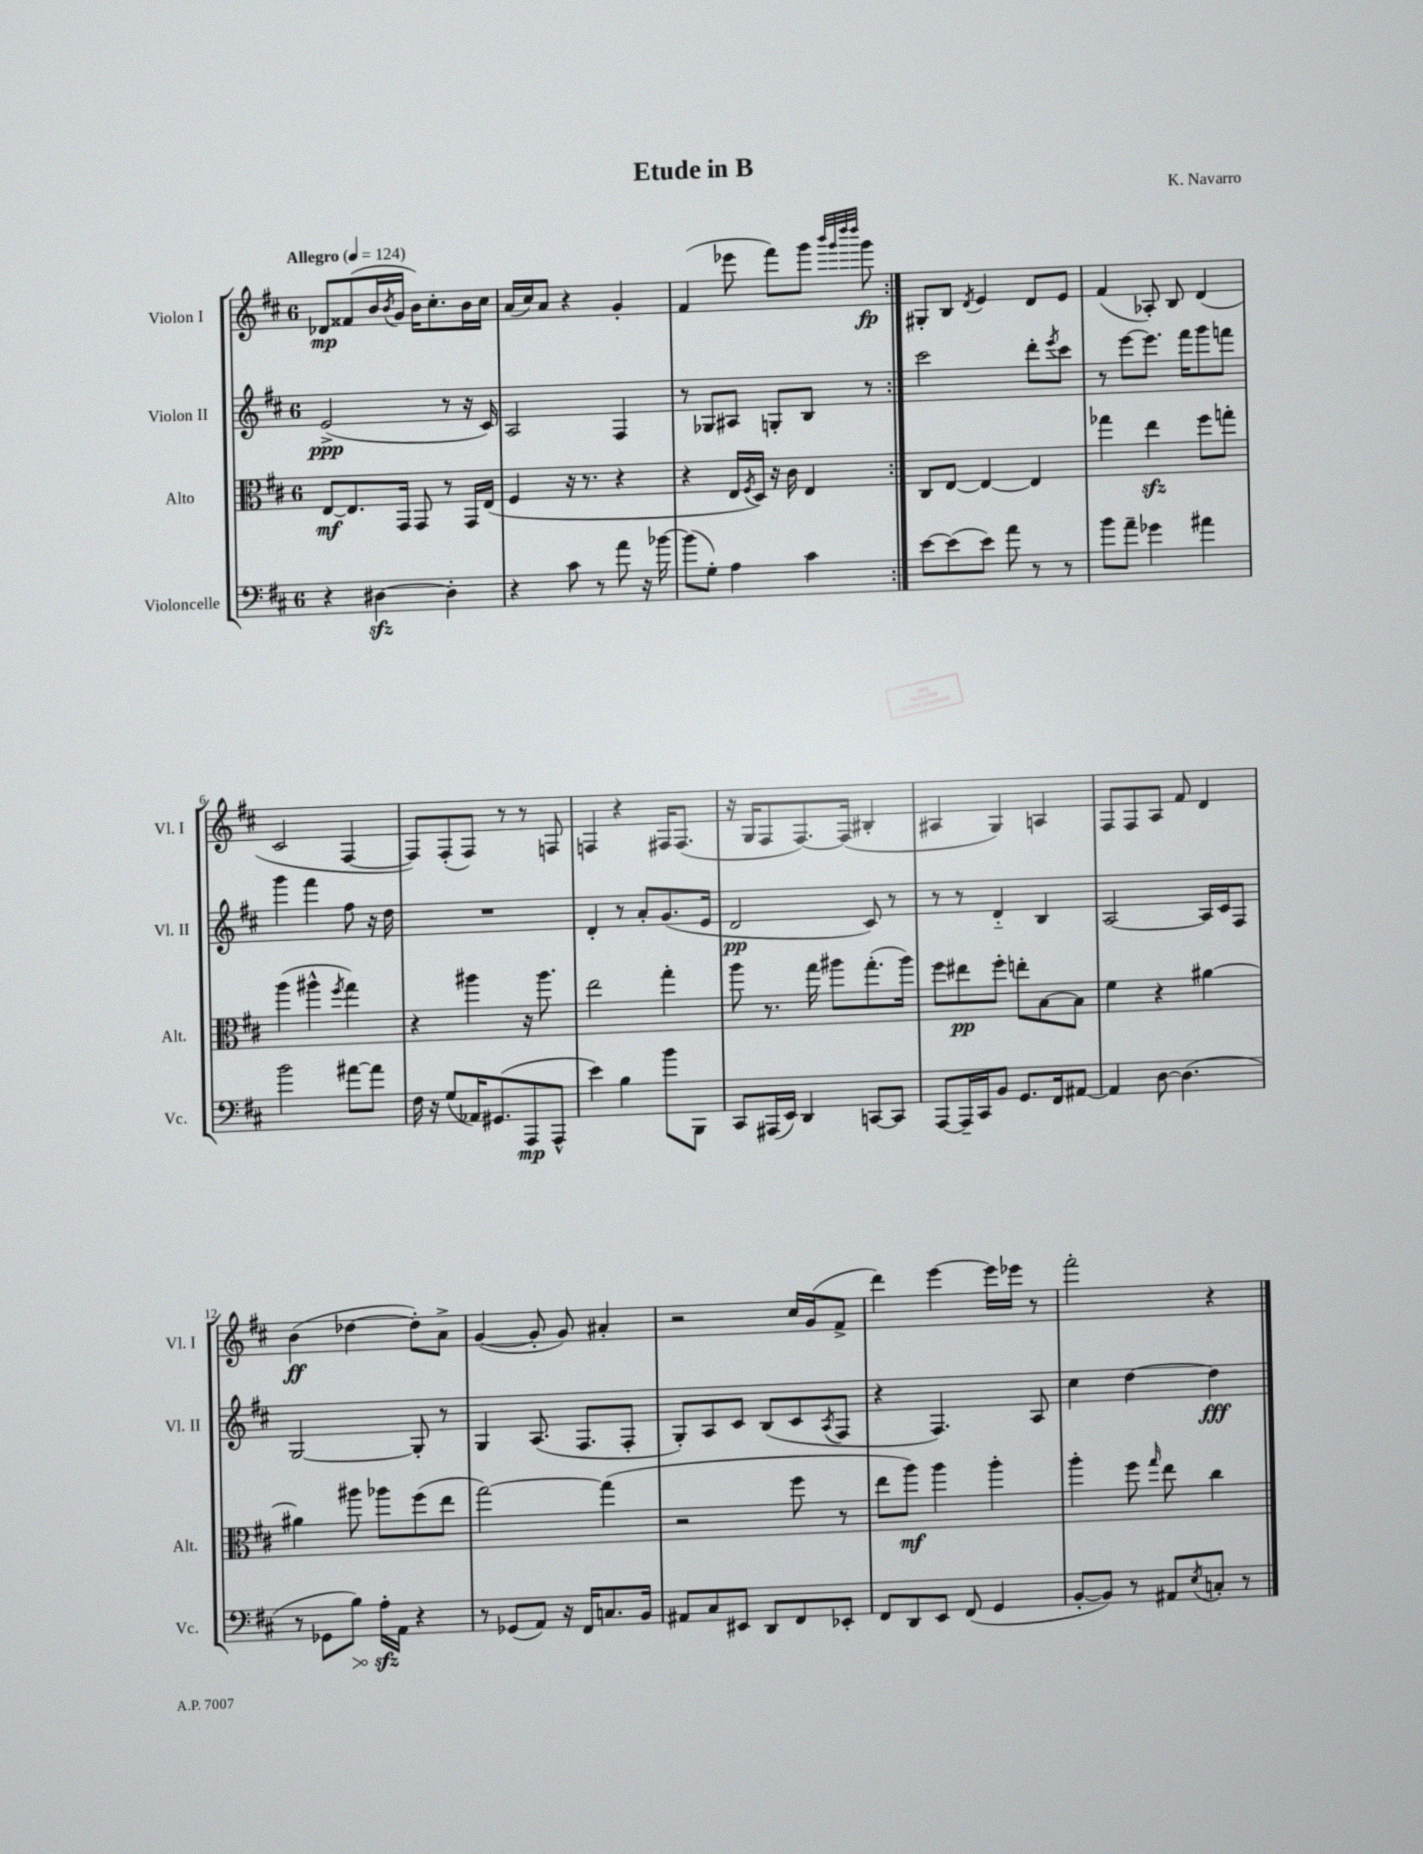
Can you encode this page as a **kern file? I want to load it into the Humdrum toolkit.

**kern	**kern	**kern	**kern
*staff4	*staff3	*staff2	*staff1
*clefF4	*clefC3	*clefG2	*clefG2
*k[f#c#]	*k[f#c#]	*k[f#c#]	*k[f#c#]
*M6/8	*M6/8	*M6/8	*M6/8
*MM124	*MM124	*MM124	*MM124
4r	[8E/L	(2e^/	8d-/L
.	8.E/]	.	(8f##/
[4D#\	.	.	16b/L
.	.	.	8qb/
.	16GG/Jk	.	16g/JJ
.	8GG/	.	16b\LK)
.	.	.	8.cc#'\
4D#'\]	8r	8r	.
.	16GG/LL	16r	16b\L
.	(16E/JJ	16c#/)	16cc#\JJ
=	=	=	=
4r	4F#/	2A/	(16a/LL
.	.	.	16cc#/J)
.	.	.	8a/J
8c#\	16r	.	4r
.	8.r	.	.
8r	.	.	.
8a\	4r	4F#/	4g'/
16r	.	.	.
[16b-\	.	.	.
=	=	=	=
(8b-\]L	4r	8r	(4f#/
8G'\J)	.	8G-/L	.
4A\	16E/LL	8A#/J	8eee-\
.	8qF#/	.	.
.	16D/JJ)	.	.
.	16r	8G'/L	8fff#\L)
.	16c#\	.	.
4c#\	4E/	8B/J	8ggg\J
.	.	.	32qqbbb/LLL
.	.	.	32qqggg/
.	.	.	32qqdddd/
.	.	.	32qqdddd/JJJ
.	.	8r	8ggg\
=:|!	=:|!	=:|!	=:|!
[8e\L	8C#/L	2ccc#\	8G#'/L
(8e\]	[8E/J	.	8B/J
.	.	.	8qd/
8e\J)	4E/_	.	4e/
8a\	.	.	.
8r	4E/]	8ddd'\L	8d/L
.	.	8qeee/	.
8r	.	8ccc#\J	8e/J
=	=	=	=
8b\L	4gg-\	8r	(4f#/
8a~\J	.	[8eee\L	.
4g-\	4ee\	8.eee\]J	8A-'/)
.	.	.	8B/
.	.	16fff#\LK	.
4a#\	8ff#\L	8ggg\	(4d/
.	8gg'\J	8fff\J	.
=	=	=	=
2b\	(4aa\	4ggg\	2c#/
.	4aa#^^\	4fff#\	.
.	8qff#/	.	.
[8a#\L	4gg\)	8ff#\	[4F#/
8a#\]J	.	16r	.
.	.	16dd\	.
=	=	=	=
16F#\	4r	2.r	8F#/]L)
16r	.	.	.
(8G/L	.	.	(8F#'/
16AA-/K)	4aa#\	.	8F#/J)
(8.GG#/	.	.	.
.	.	.	8r
8AAA/	16r	.	8r
.	8.aa#\	.	.
8AAA^^/J	.	.	8F/
=	=	=	=
4e\)	2ee\	4d'/	4F/
4B\	.	8r	4r
.	.	8a'/L	.
8b\L	4gg'\	(8.g/	16F#/LK
.	.	.	(8.F#/J
8BBB\J	.	.	.
.	.	16e/Jk	.
=	=	=	=
8CC#/L	8aa\	2d/	16r
.	.	.	16G/LK
(16AAA#/L	8.r	.	8F#/
16EE/JJ)	.	.	.
4DD/	.	.	[8.F#/)
.	16gg\	.	.
.	8aa#\L	.	.
.	.	.	(16F#/]Jk
[8CC/L	(8.gg'\	8c#/)	4B#'/
8CC/]J	.	8r	.
.	16aa#\Jk)	.	.
=	=	=	=
[8AAA/L	8ff#\L	8r	4A#/
16AAA~/]L	8ee#\	8r	.
16CC#/J	.	.	.
8BB/J	8ff#'\J	4d'~/	4G/)
8.GG/L	8ee'\L	.	.
.	[8B\	4B/	4A/
16FF#/k	.	.	.
[8AA#/J	8B\]J	.	.
=	=	=	=
4AA#/]	4f#\	[2A/	8F#/L
.	.	.	8F#/
[8D\	4r	.	8A/J
(4.D\]	.	.	8f#/
.	[4a#\	16A/]LL	4d/
.	.	16c#/J	.
.	.	8F#/J	.
=	=	=	=
8r	4a#\]	[2G/	(4b\
8GG-\L	.	.	.
8B\J)	8aa#\	.	[4dd-\
16A'\LL	8aa-\L	.	.
16AA\JJ	.	.	.
4r	(8ff#\	8G'/]	8dd-'\]L)
.	8ee\J	8r	8a^\J
=	=	=	=
8r	[2gg\)	4G/	([4g/
(8GG-/L	.	.	.
8AA/J)	.	(8.A/	8g'/]
16r	.	.	8g/)
16FF#/LK	.	8.F#/L	.
8.C/	(4gg\]	.	4a#'/
.	.	8F#'/J	.
16BB/Jk	.	.	.
=	=	=	=
8AA#/L	2r	8G'/L)	2r
8C#/	.	8A/	.
8EE#/J	.	8c#/J	.
8DD/L	.	(8B/L	.
8FF#/	8ff#\	8c#/	16cc#/LL
.	.	.	(16g/J
.	.	8qA/	.
8EE-'/J	8r	8F#/J	8f#^/J
=	=	=	=
8FF#/L	8ee\L	4r	4ddd\)
8DD/	8aa\J)	.	.
8EE/J	4aa\	4.F#/)	[4eee\
(8FF#/	.	.	.
4GG/	4aa'\	.	16eee\]LL
.	.	.	16eee-\JJ
.	.	8A/	8r
=	=	=	=
[8BB'/L	4aa'\	4cc#\	2fff#'\
8BB/]J)	.	.	.
8r	8ff#\	[4dd\	.
.	16qqgg/	.	.
8AA#/L	8ee\	.	.
8qE/	.	.	.
8C'/J	4cc#\	4dd\]	4r
8r	.	.	.
==	==	==	==
*-	*-	*-	*-
